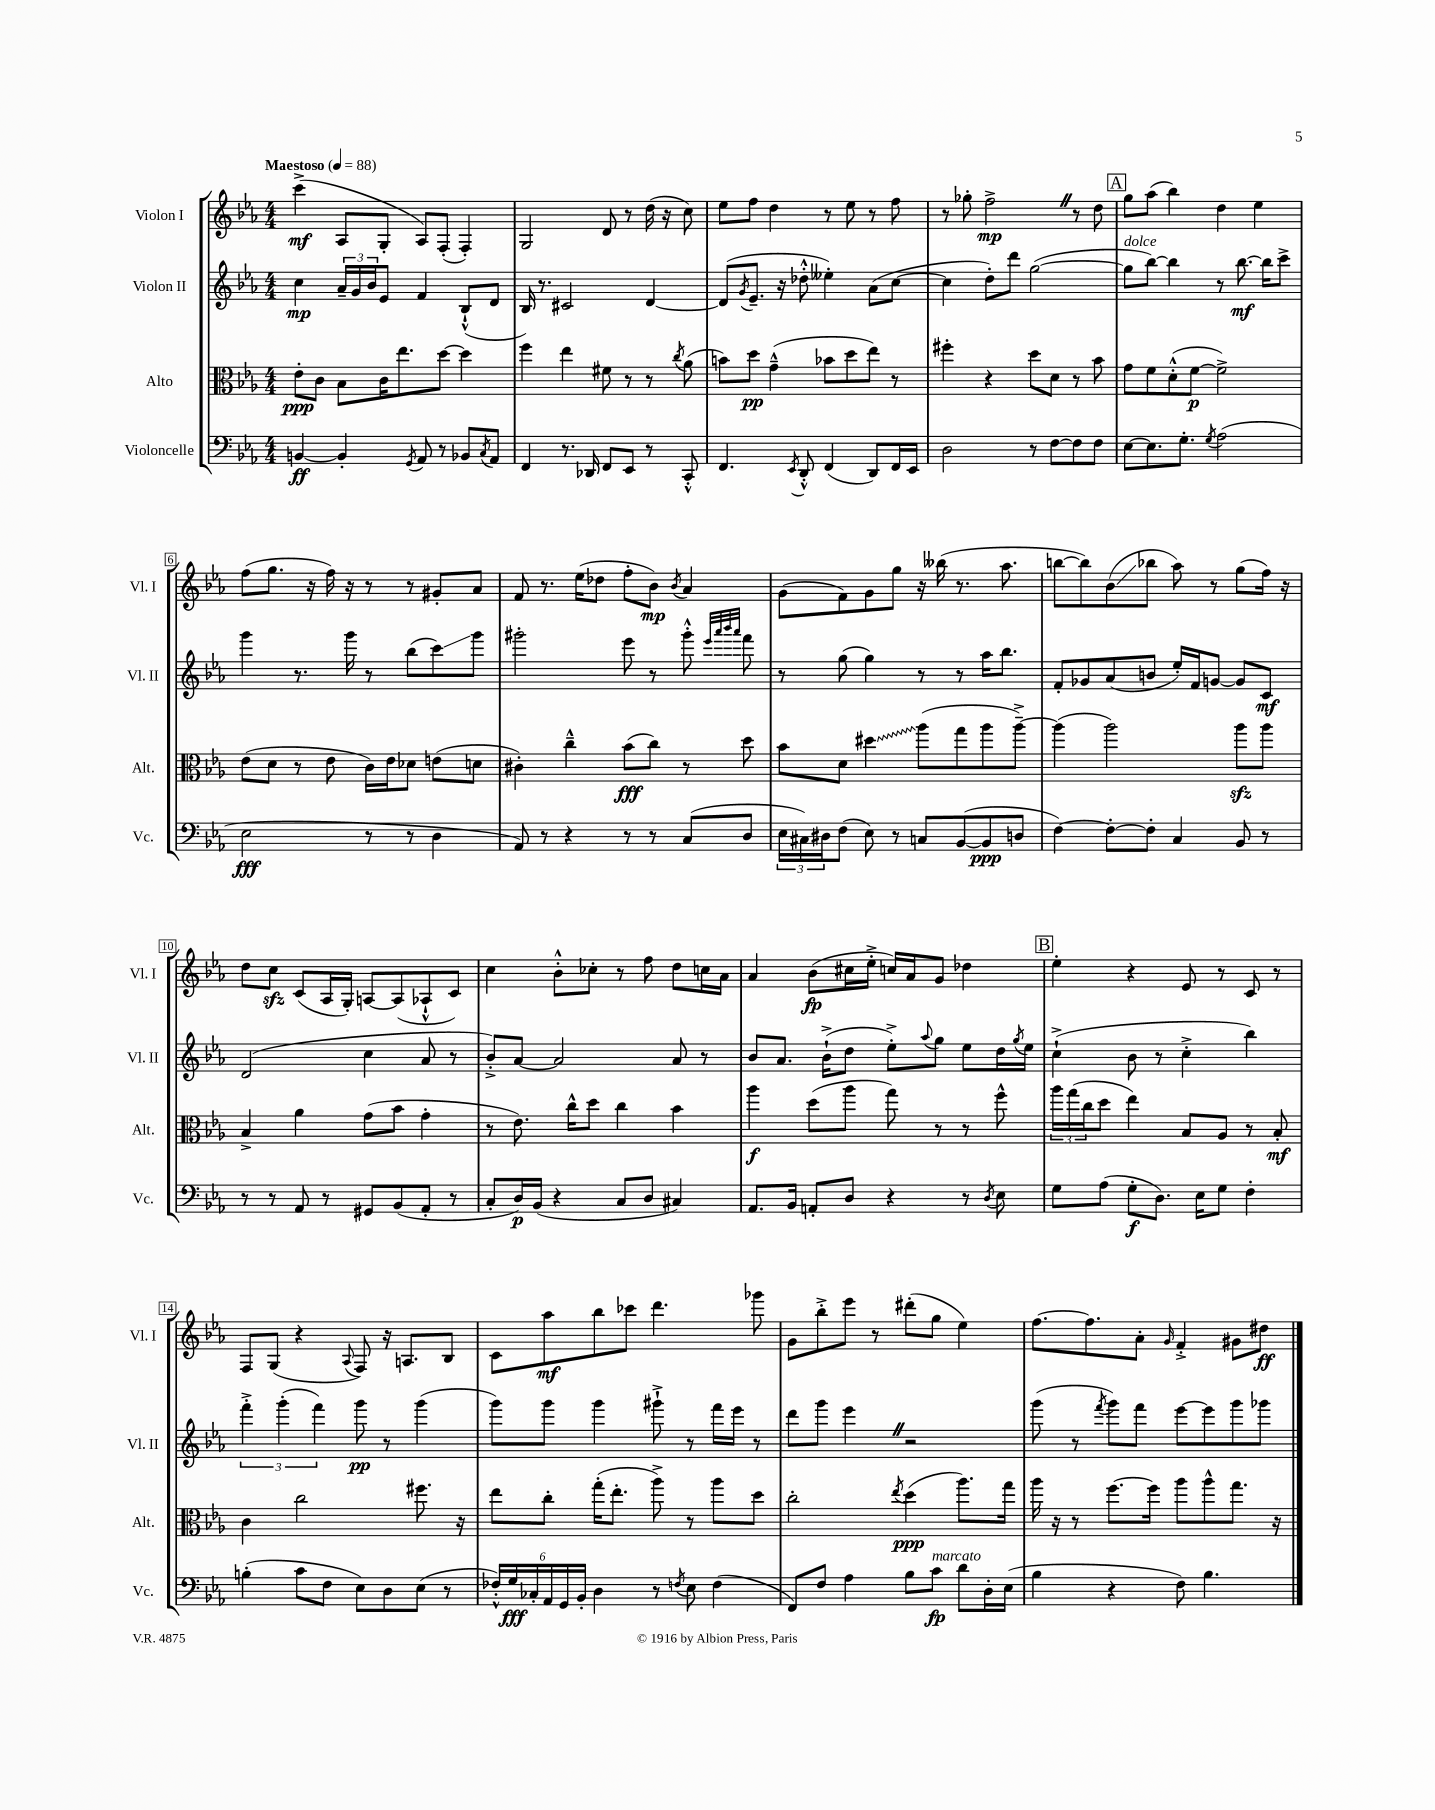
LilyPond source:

<<
\new StaffGroup <<
\new Staff = "s0" \with { instrumentName = "Violon I" shortInstrumentName = "Vl. I" } {
    \clef treble \key ees \major \numericTimeSignature \time 4/4 \tempo "Maestoso" 4 = 88
    c'''4->\mf( aes8 g8-. aes8) f8-.( f4-.) |
    g2 d'8 r8 d''16( r16 c''8) |
    ees''8 f''8 d''4 r8 ees''8 r8 f''8 |
    r8 ges''8-. f''2->\mp \once \override BreathingSign.text = \markup { \musicglyph "scripts.caesura.straight" } \breathe r8 d''8 |
    \mark \markup { \box "A" } g''8 aes''8( bes''4) d''4 ees''4 |
    f''8( g''8. r16 f''16) r16 r8 r8 gis'8-. aes'8 |
    f'8 r8. ees''16( des''8 f''8-. bes'8\mp) \acciaccatura { bes'8 } aes'4 |
    g'8( f'8) g'8 g''8 r16 beses''16( r8. aes''8. |
    b''8~ b''8) bes'8\glissando( bes''8 aes''8) r8 g''8( f''16) r16 |
    d''8 c''8\sfz c'8( aes16 g16-.) a8~ a8( aes8-!-^ c'8) |
    c''4 bes'8-.-^ ces''8-. r8 f''8 d''8 c''16 aes'16 |
    aes'4 bes'8\fp( cis''16 ees''16-.-> c''16) aes'16 g'8 des''4 |
    \mark \markup { \box "B" } ees''4-. r4 ees'8 r8 c'8 r8 |
    f8 g8( r4 \appoggiatura { aes8 } f8) r16 a8. bes8 |
    c'8 aes''8\mf bes''8 ces'''8 d'''4. ges'''8 |
    g'8 bes''8-.-> ees'''8 r8 dis'''8-.( g''8 ees''4) |
    f''8.~ f''8. aes'8-. \grace { g'16 } f'4-.-> gis'8 dis''8\ff \bar "|." |
}
\new Staff = "s1" \with { instrumentName = "Violon II" shortInstrumentName = "Vl. II" } {
    \clef treble \key ees \major \numericTimeSignature \time 4/4
    c''4\mp \tuplet 3/2 { aes'16-- g'16 bes'16 } ees'8 f'4 bes8-!-^( d'8 |
    bes16) r8. cis'2 d'4~ |
    d'8( \acciaccatura { g'8 } ees'8.-- r16 des''8-.-^ eeses''4-.) aes'8( c''8~ |
    c''4 d''8-.) d'''8 g''2~( |
    \mark \markup { \box "A" } g''8^\markup { \italic "dolce" } bes''8~) bes''4 r8 bes''8.~\mf bes''16 c'''8-> |
    g'''4 r8. g'''16 r8 bes''8( c'''8\glissando) g'''8 |
    gis'''2-. ees'''8 r8 gis'''8-.-^ \grace { ees'''32 aes'''32 bes'''32 aes'''32 } f'''8 |
    r8 g''8( g''4) r8 r8 aes''16 bes''8. |
    f'8-. ges'8 aes'8( b'8 ees''16-.) f'16 g'8~ g'8 c'8\mf |
    d'2( c''4 aes'8 r8 |
    bes'8-.->) aes'8~ aes'2 aes'8 r8 |
    bes'8 aes'8. bes'16-!->( d''8 ees''8-.->) \appoggiatura { aes''8 } g''8 ees''8 d''16 \acciaccatura { g''8 } ees''16 |
    \mark \markup { \box "B" } c''4-!->( bes'8 r8 c''4-.-> bes''4) |
    \tuplet 3/2 { f'''4-.-> g'''4-.( f'''4) } g'''8\pp r8 g'''4( |
    g'''8) g'''8 g'''4 gis'''8-!-> r8 f'''16 ees'''16 r8 |
    d'''8 g'''8 ees'''4 \once \override BreathingSign.text = \markup { \musicglyph "scripts.caesura.straight" } \breathe r2 |
    g'''8( r8 \acciaccatura { f'''8 } g'''8) f'''8 ees'''8~ ees'''8 g'''8 ges'''8 \bar "|." |
}
\new Staff = "s2" \with { instrumentName = "Alto" shortInstrumentName = "Alt." } {
    \clef alto \key ees \major \numericTimeSignature \time 4/4
    ees'8-.\ppp c'8 bes8 c'16 ees''8. d''8~ d''4 |
    f''4 ees''4 fis'8 r8 r8 \acciaccatura { c''8 } aes'8( |
    b'8) d''8\pp g'4---^( bes'8 d''8 ees''8) r8 |
    fis''4-. r4 d''8 d'8 r8 bes'8 |
    \mark \markup { \box "A" } g'8 f'8 d'8-.-^( f'8~\p f'2->) |
    ees'8( d'8 r8 ees'8 c'16) ees'16 des'8 e'8( d'8 |
    cis'4-.) c''4---^ bes'8\fff( c''8) r8 d''8 |
    bes'8 d'8 \once \override Glissando.style = #'zigzag dis''4\glissando aes''8( g''8 aes''8 aes''8~--->) |
    aes''4( aes''2) aes''8\sfz aes''8 |
    bes4-> aes'4 g'8( bes'8 g'4-. |
    r8 ees'8.) c''16-^ d''8 c''4 bes'4 |
    aes''4\f d''8( aes''8 g''8) r8 r8 f''8-^ |
    \mark \markup { \box "B" } \tuplet 3/2 { aes''16 g''16( c''16 } d''8 ees''4) bes8 aes8 r8 bes8-.\mf |
    c'4 c''2 fis''8. r16 |
    ees''8 c''8-. g''16-.( ees''8.-. aes''8->) r8 aes''8 d''8 |
    c''2-. \acciaccatura { ees''8 } d''4\ppp( aes''8.) g''16 |
    aes''16 r16 r8 f''8.~ f''16 aes''8 aes''8-^ g''8. r16 \bar "|." |
}
\new Staff = "s3" \with { instrumentName = "Violoncelle" shortInstrumentName = "Vc." } {
    \clef bass \key ees \major \numericTimeSignature \time 4/4
    b,4~\ff b,4-. \acciaccatura { g,8 } aes,8 r8 bes,8 \acciaccatura { c8 } aes,8 |
    f,4 r8. des,16 f,8 ees,8 r8 c,8-.-^ |
    f,4. \acciaccatura { ees,8 } d,8-.-^ f,4( d,8) f,16 ees,16 |
    d2 r8 f8~ f8 f8 |
    \mark \markup { \box "A" } ees8~ ees8. g8.-. \acciaccatura { g8 } aes2( |
    ees2\fff r8 r8 d4 |
    aes,8) r8 r4 r8 r8 c8( d8 |
    \tuplet 3/2 { ees16 cis16) dis16 } f8( ees8) r8 c8 bes,8~( bes,8\ppp d8 |
    f4~) f8~-. f8-. c4 bes,8 r8 |
    r8 r8 aes,8 r8 gis,8 bes,8( aes,8-. r8 |
    c8-. d16\p) bes,16( r4 c8 d8 cis4) |
    aes,8. bes,16 a,8-. d8 r4 r8 \acciaccatura { d8 } ees8 |
    \mark \markup { \box "B" } g8 aes8( g8-.\f d8.) ees16 g8 f4-. |
    b4-.( c'8 f8 ees8) d8 ees8( r8 |
    \tuplet 6/4 { fes16-.-^) g16\fff ces16-. aes,16 g,16 bes,16-. } d4 r8 \acciaccatura { f8 } ees8 f4( |
    f,8) f8 aes4 bes8 c'8\fp^\markup { \italic "marcato" } d'8 d16-. ees16( |
    bes4 r4 f8) bes4. \bar "|." |
}
>>
>>
\layout { \context { \Score \override BarNumber.stencil = #(make-stencil-boxer 0.1 0.3 ly:text-interface::print) } }
